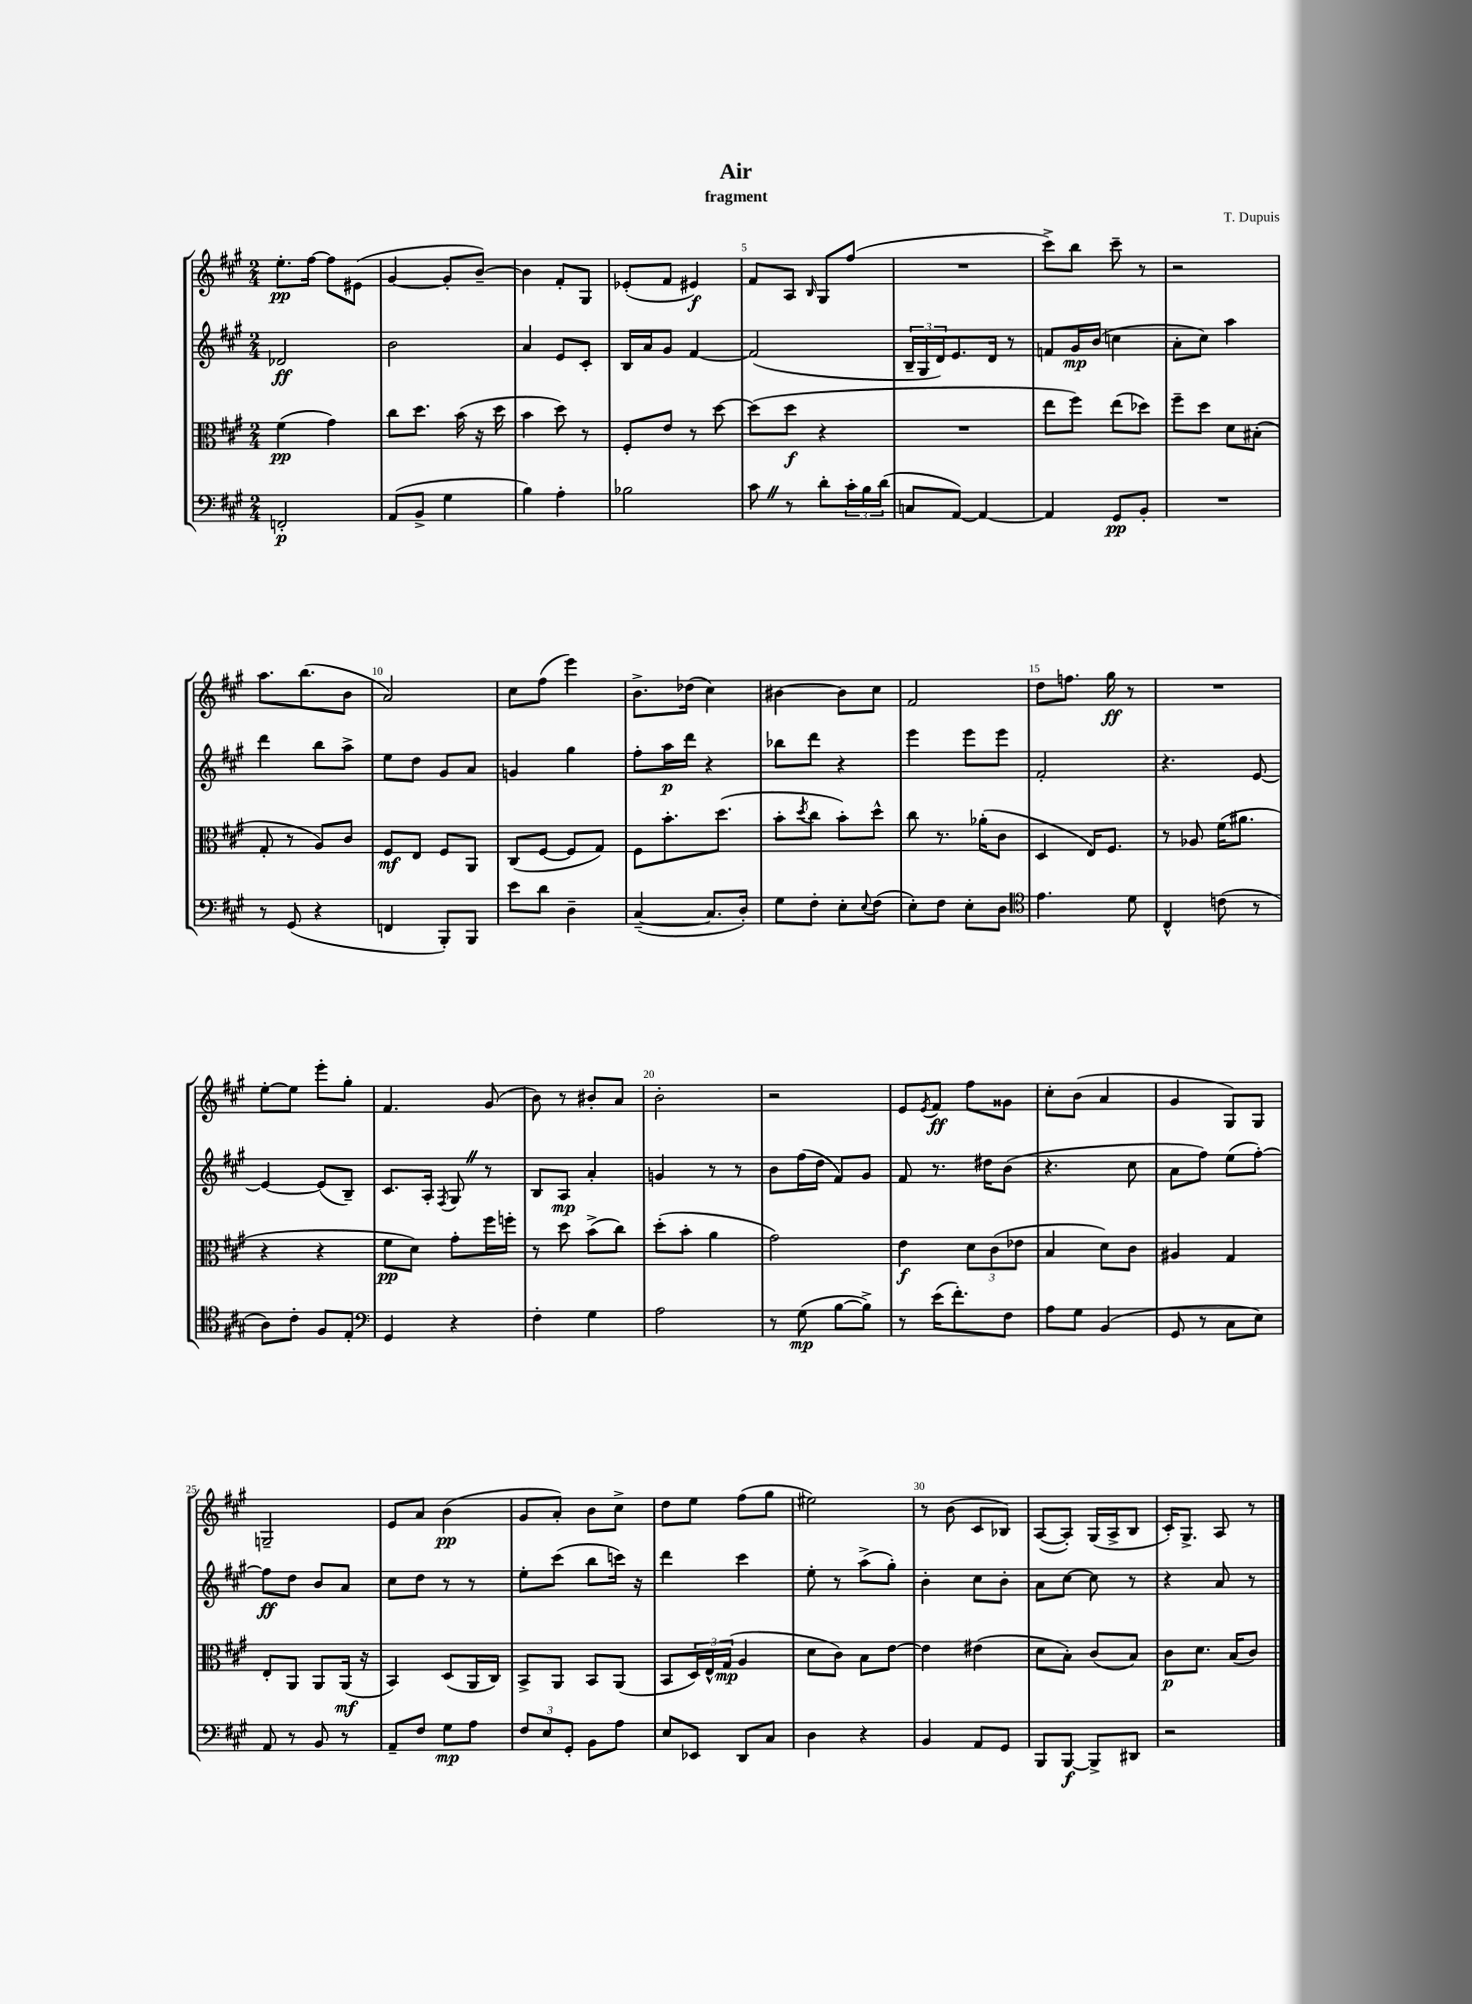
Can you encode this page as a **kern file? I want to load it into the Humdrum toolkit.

**kern	**dynam	**kern	**dynam	**kern	**dynam	**kern	**dynam
*part4	*part4	*part3	*part3	*part2	*part2	*part1	*part1
*staff4	*staff4	*staff3	*staff3	*staff2	*staff2	*staff1	*staff1
*clefF4	*	*clefC3	*	*clefG2	*	*clefG2	*
*k[f#c#g#]	*	*k[f#c#g#]	*	*k[f#c#g#]	*	*k[f#c#g#]	*
*M2/4	*	*M2/4	*	*M2/4	*	*M2/4	*
=1	=1	=1	=1	=1	=1	=1	=1
2FFn'/	p	(4f#\	pp	2d-X/	ff	8.ee'\L	pp
.	.	.	.	.	.	[16ff#\Jk	.
.	.	4g#\)	.	.	.	8ff#\L]	.
.	.	.	.	.	.	(8e#X\J	.
=2	=2	=2	=2	=2	=2	=2	=2
(8AA/L	.	8cc#\L	.	2b\	.	[4g#/	.
8BB^/J	.	8.dd\J	.	.	.	.	.
4G#\	.	.	.	.	.	8g#'/L]	.
.	.	(16b\	.	.	.	.	.
.	.	16r	.	.	.	[8b~/J)	.
.	.	16dd\	.	.	.	.	.
=3	=3	=3	=3	=3	=3	=3	=3
4B\)	.	4b\	.	4a/	.	4b\]	.
4A'\	.	8dd\)	.	8e/L	.	8f#'/L	.
.	.	8r	.	8c#'/J	.	8G#/J	.
=4	=4	=4	=4	=4	=4	=4	=4
2B-X\	.	8F#'/L	.	16B/LL	.	(8e-X'/L	.
.	.	.	.	16a/J	.	.	.
.	.	8e/J	.	8g#/J	.	8f#/J	.
.	.	8r	.	[4f#/	.	4e#X/)	f
.	.	[8dd\	.	.	.	.	.
=5	=5	=5	=5	=5	=5	=5	=5
8c#Z\	.	(8dd\L]	.	(2f#/]	.	8f#/L	.
8r	.	8dd\J	f	.	.	8A/J	.
.	.	.	.	.	.	16qqB/	.
8d'\L	.	4r	.	.	.	8G#/L	.
24c#'\L	.	.	.	.	.	(8ff#/J	.
24B\	.	.	.	.	.	.	.
(24d\JJ	.	.	.	.	.	.	.
=6	=6	=6	=6	=6	=6	=6	=6
8Cn/L	.	2r	.	24B~/LL	.	2r	.
.	.	.	.	24G#/	.	.	.
.	.	.	.	24d/J)	.	.	.
[8AA/J)	.	.	.	8.e/	.	.	.
4AA/_	.	.	.	.	.	.	.
.	.	.	.	16d/Jk	.	.	.
.	.	.	.	8r	.	.	.
=7	=7	=7	=7	=7	=7	=7	=7
4AA/]	.	8ee\L	.	8fn/L	.	8ccc#^\L)	.
.	.	8ff#\J)	.	16g#/L	mp	8bb\J	.
.	.	.	.	(16b/JJ	.	.	.
8GG#/L	pp	(8ee\L	.	4ccn\	.	8ccc#~\	.
8BB'/J	.	8dd-X\J)	.	.	.	8r	.
=8	=8	=8	=8	=8	=8	=8	=8
2r	.	8ff#~\L	.	8a'\L	.	2r	.
.	.	8dd\J	.	8cc#\J)	.	.	.
.	.	8d\L	.	4aa\	.	.	.
.	.	(8B#X'\J	.	.	.	.	.
!!LO:LB:g=z
=9	=9	=9	=9	=9	=9	=9	=9
8r	.	8G#'/	.	4ddd\	.	8.aa\L	.
(8GG#/	.	8r	.	.	.	.	.
.	.	.	.	.	.	(8.bb\	.
4r	.	8A/L)	.	8bb\L	.	.	.
.	.	8c#/J	.	8aa^\J	.	8b\J	.
=10	=10	=10	=10	=10	=10	=10	=10
4FFn/	.	8F#/L	mf	8ee\L	.	2a/)	.
.	.	8E/J	.	8dd\J	.	.	.
8BBB'/L)	.	8F#/L	.	8g#/L	.	.	.
8BBB/J	.	8AA/J	.	8a/J	.	.	.
=11	=11	=11	=11	=11	=11	=11	=11
8e\L	.	(8C#/L	.	4gn/	.	8cc#\L	.
8d\J	.	[8F#/J	.	.	.	(8ff#\J	.
4D~\	.	8F#/L]	.	4gg#\	.	4eee\)	.
.	.	8G#/J)	.	.	.	.	.
=12	=12	=12	=12	=12	=12	=12	=12
([4C#~/	.	8F#\L	.	8ff#'\L	.	8.b^\L	.
.	.	8.b'\	.	16aa\L	p	.	.
.	.	.	.	16ddd\JJ	.	(16dd-X\Jk	.
8.C#/L]	.	.	.	4r	.	4cc#\)	.
.	.	(8.dd\J	.	.	.	.	.
16D'/Jk)	.	.	.	.	.	.	.
=13	=13	=13	=13	=13	=13	=13	=13
8G#\L	.	8b'\L	.	8bb-X\L	.	[4b#X\	.
.	.	8qdd/	.	.	.	.	.
8F#'\J	.	8cc#\J	.	8ddd\J	.	.	.
8E'\L	.	8b'\L)	.	4r	.	8b#\L]	.
8qqE/	.	.	.	.	.	.	.
(8F#\J	.	8dd^^\J	.	.	.	8cc#\J	.
=14	=14	=14	=14	=14	=14	=14	=14
8E'\L)	.	8cc#\	.	4eee\	.	2f#/	.
8F#\J	.	8.r	.	.	.	.	.
8E'\L	.	.	.	8eee\L	.	.	.
.	.	(16a-X'\KL	.	.	.	.	.
8D\J	.	8c#\J	.	8eee\J	.	.	.
=15	=15	=15	=15	=15	=15	=15	=15
*clefC4	*	*	*	*	*	*	*
4.e\	.	4D/	.	2f#'/	.	8dd\L	.
.	.	.	.	.	.	8.ffn\J	.
.	.	16E/KL)	.	.	.	.	.
.	.	8.F#/J	.	.	.	16gg#\	ff
8d\	.	.	.	.	.	8r	.
=16	=16	=16	=16	=16	=16	=16	=16
4C#^^/	.	8r	.	4.r	.	2r	.
.	.	8A-X/	.	.	.	.	.
(8cn\	.	(16f#\KL	.	.	.	.	.
.	.	8.a#X\J	.	.	.	.	.
8r	.	.	.	[8e/	.	.	.
!!LO:LB:g=z
=17	=17	=17	=17	=17	=17	=17	=17
8A\L)	.	4r	.	4e/_	.	[8ee'\L	.
8c#'\J	.	.	.	.	.	8ee\J]	.
8F#/L	.	4r	.	(8e/L]	.	8eee'\L	.
8E'/J	.	.	.	8B~/J)	.	8gg#'\J	.
=18	=18	=18	=18	=18	=18	=18	=18
*clefF4	*	*	*	*	*	*	*
4GG#/	.	8f#\L	pp	8.c#/L	.	4.f#/	.
.	.	8d\J)	.	.	.	.	.
.	.	.	.	16A'/Jk	.	.	.
.	.	.	.	8qF#/	.	.	.
4r	.	8g#'\L	.	8G#Z/	.	.	.
.	.	16ff#\L	.	8r	.	(8g#/	.
.	.	16ffn'\JJ	.	.	.	.	.
=19	=19	=19	=19	=19	=19	=19	=19
4F#'\	.	8r	.	8B/L	.	8b\)	.
.	.	8dd\	.	8A/J	mp	8r	.
4G#\	.	(8b^\L	.	4a'/	.	8b#X'/L	.
.	.	8cc#\J)	.	.	.	8a/J	.
=20	=20	=20	=20	=20	=20	=20	=20
2A\	.	(8dd'\L	.	4gn/	.	2b'\	.
.	.	8b'\J	.	.	.	.	.
.	.	4a\	.	8r	.	.	.
.	.	.	.	8r	.	.	.
=21	=21	=21	=21	=21	=21	=21	=21
8r	.	2g#\)	.	8b\L	.	2r	.
(8G#\	mp	.	.	(16ff#\L	.	.	.
.	.	.	.	16dd\JJ	.	.	.
[8B\L	.	.	.	8f#/L)	.	.	.
8B^\J])	.	.	.	8g#/J	.	.	.
=22	=22	=22	=22	=22	=22	=22	=22
8r	.	4e\	f	8f#/	.	8e/L	.
.	.	.	.	.	.	8qe/	.
(16e\KL	.	.	.	8.r	.	8f#/J	ff
8.f#'\)	.	.	.	.	.	.	.
.	.	12d\L	.	.	.	8ff#\L	.
.	.	.	.	16dd#X\KL	.	.	.
.	.	(12c#\	.	.	.	.	.
8F#\J	.	.	.	(8b\J	.	8g##X\J	.
.	.	12e-X\J	.	.	.	.	.
=23	=23	=23	=23	=23	=23	=23	=23
8A\L	.	4B/	.	4.r	.	8cc#'\L	.
8G#\J	.	.	.	.	.	(8b\J	.
(4BB/	.	8d\L)	.	.	.	4a/	.
.	.	8c#\J	.	8cc#\	.	.	.
=24	=24	=24	=24	=24	=24	=24	=24
8GG#/	.	4A#X/	.	8a\L	.	4g#/	.
8r	.	.	.	8ff#\J)	.	.	.
8C#\L	.	4G#/	.	(8ee\L	.	8G#/L)	.
8E\J)	.	.	.	[8ff#'\J)	.	8G#/J	.
!!LO:LB:g=z
=25	=25	=25	=25	=25	=25	=25	=25
8AA/	.	8E'/L	.	8ff#\L]	ff	2Gn~/	.
8r	.	8AA/J	.	8dd\J	.	.	.
8BB/	.	8AA/L	.	8b/L	.	.	.
8r	.	(16AA/Jk	mf	8a/J	.	.	.
.	.	16r	.	.	.	.	.
=26	=26	=26	=26	=26	=26	=26	=26
8AA~/L	.	4BB/)	.	8cc#\L	.	8e/L	.
8F#/J	.	.	.	8dd\J	.	8a/J	.
8G#\L	mp	(8D/L	.	8r	.	(4b\	pp
8A\J	.	16AA/L	.	8r	.	.	.
.	.	16C#/JJ)	.	.	.	.	.
=27	=27	=27	=27	=27	=27	=27	=27
12F#/L	.	8BB^/L	.	8ee'\L	.	8g#/L	.
12E/	.	.	.	.	.	.	.
.	.	8AA/J	.	(8ccc#\J	.	8a'/J)	.
12GG#'/J	.	.	.	.	.	.	.
8BB\L	.	8BB/L	.	8bb\L	.	8b\L	.
8A\J	.	(8AA/J	.	16cccn\Jk)	.	8cc#^\J	.
.	.	.	.	16r	.	.	.
=28	=28	=28	=28	=28	=28	=28	=28
8E/L	.	8BB/L	.	4ddd\	.	8dd\L	.
8EE-X/J	.	24D/L)	.	.	.	8ee\J	.
.	.	24E^^/	.	.	.	.	.
.	.	(24G#/JJ	mp	.	.	.	.
8DD/L	.	4A/	.	4ccc#\	.	(8ff#\L	.
8C#/J	.	.	.	.	.	8gg#\J	.
=29	=29	=29	=29	=29	=29	=29	=29
4D\	.	8d\L	.	8ee'\	.	2ee#X\)	.
.	.	8c#\J)	.	8r	.	.	.
4r	.	8B\L	.	(8aa^\L	.	.	.
.	.	[8e\J	.	8gg#'\J)	.	.	.
=30	=30	=30	=30	=30	=30	=30	=30
4BB/	.	4e\]	.	4b'\	.	8r	.
.	.	.	.	.	.	(8b\	.
8AA/L	.	(4e#X\	.	8cc#\L	.	8c#/L	.
8GG#/J	.	.	.	8b'\J	.	8B-X/J)	.
=31	=31	=31	=31	=31	=31	=31	=31
8BBB/L	.	8d\L	.	8a\L	.	([8A/L	.
[8BBB/J	f	8B'\J)	.	[8cc#\J	.	8A'/J])	.
8BBB^/L]	.	(8c#/L	.	8cc#\]	.	(16G#/LL	.
.	.	.	.	.	.	16A^/J	.
8DD#X/J	.	8B/J)	.	8r	.	8B/J	.
=32	=32	=32	=32	=32	=32	=32	=32
2r	.	8c#\L	p	4r	.	16c#'/KL)	.
.	.	.	.	.	.	8.G#^/J	.
.	.	8.d\J	.	.	.	.	.
.	.	.	.	8a/	.	8A/	.
.	.	(16B/KL	.	.	.	.	.
.	.	8c#/J)	.	8r	.	8r	.
==	==	==	==	==	==	==	==
*-	*-	*-	*-	*-	*-	*-	*-
